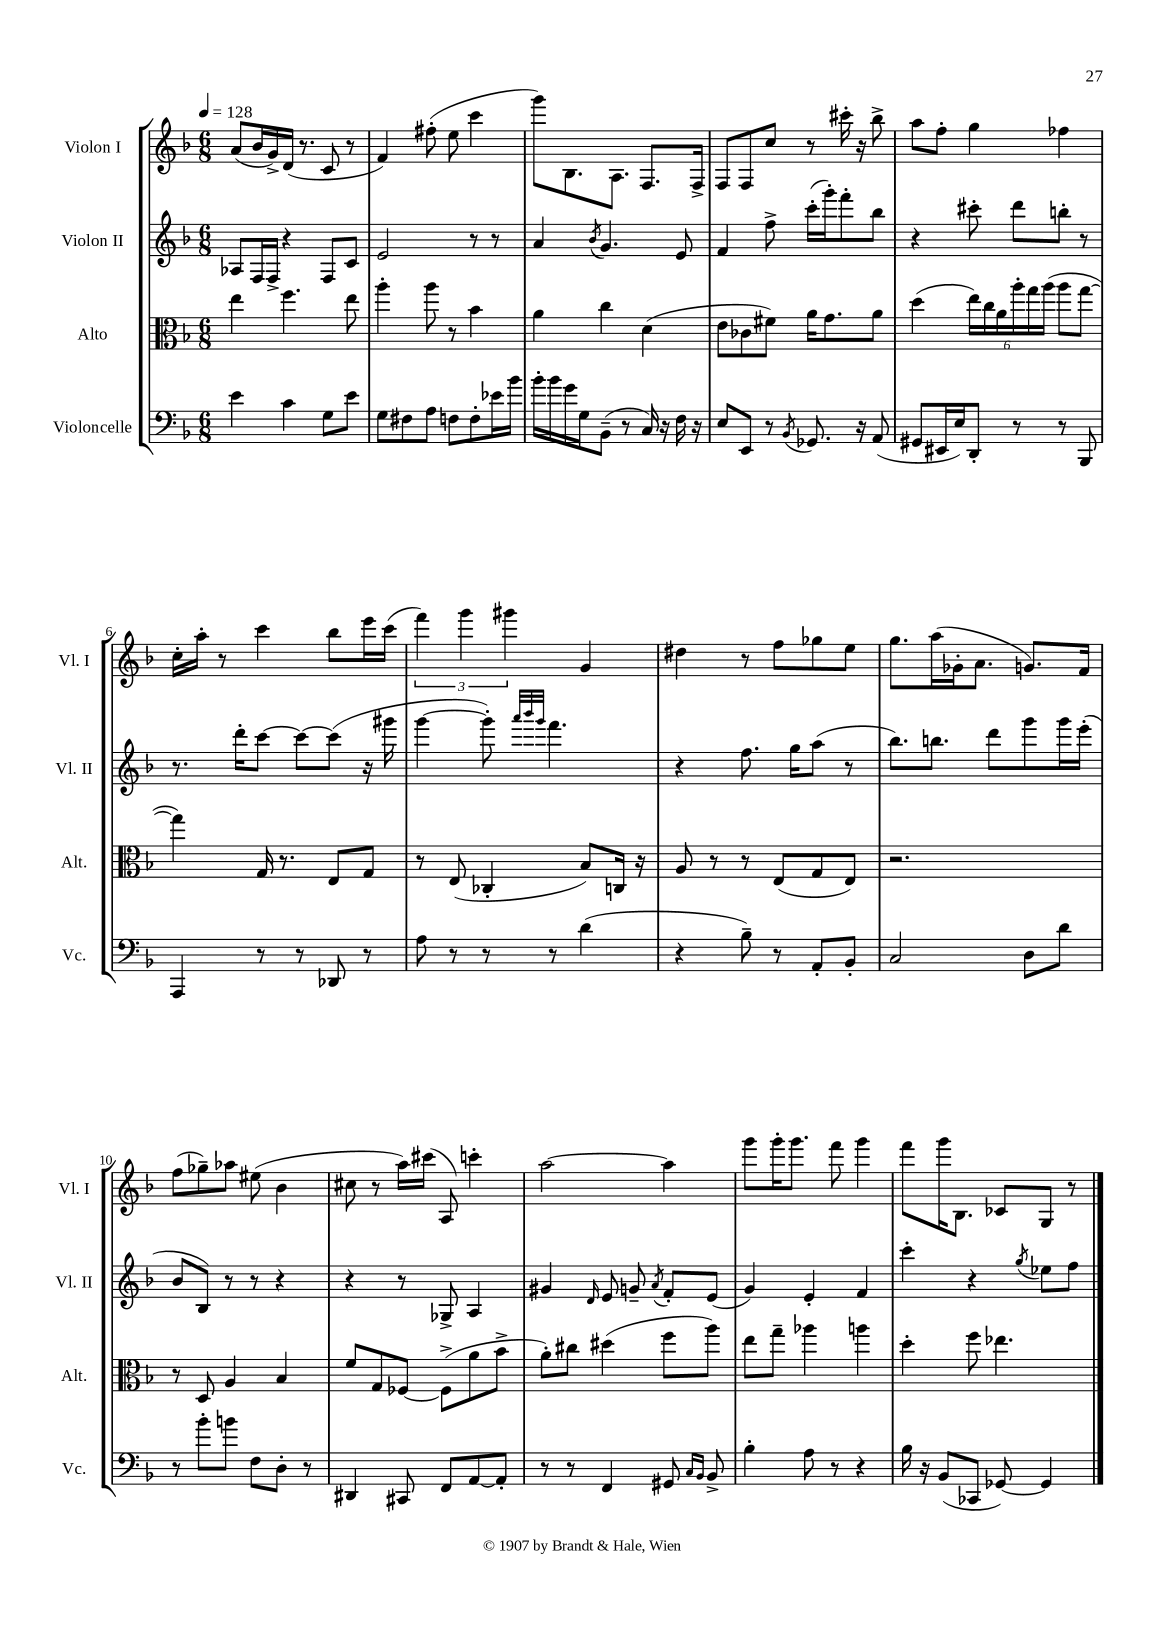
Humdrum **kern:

**kern	**kern	**kern	**kern
*staff4	*staff3	*staff2	*staff1
*clefF4	*clefC3	*clefG2	*clefG2
*k[b-]	*k[b-]	*k[b-]	*k[b-]
*M6/8	*M6/8	*M6/8	*M6/8
*MM128	*MM128	*MM128	*MM128
4e\	4ee\	8A-/L	(8a/L
.	.	16F/L	16b-/L
.	.	16F^/JJ	16g^/)
4c\	4.ff\	4r	(16d/JJ
.	.	.	8.r
8G\L	.	8F/L	8c/
8e\J	8ee\	8c/J	8r
=	=	=	=
8G\L	4aa'\	2e/	4f/)
8F#\	.	.	.
8A\J	8aa\	.	(8ff#'\
8F\L	8r	.	8ee\
8F'\	4b-\	8r	4ccc\
16e-\L	.	8r	.
16b-\JJ	.	.	.
=	=	=	=
16b-'\LL	4a\	4a/	8ggg\L)
16b-\	.	.	.
16g\	.	.	8.B-\
16G\J	.	.	.
.	.	8qb-/	.
(8BB-~\J	4cc\	4.g/	.
.	.	.	8.A\J
8r	.	.	.
16C/)	(4d\	.	8.F/L
16r	.	.	.
16F\	.	8e/	.
16r	.	.	16F^/Jk
=	=	=	=
8E/L	8e\L	4f/	8F/L
8EE/J	8c-\	.	8F/
8r	8f#\J)	8ff^\	8cc/J
8qBB-/	.	.	.
8.GG-/	16a\LK	(16ccc'\LL	8r
.	8.g\	16ggg'\J)	.
.	.	8fff'\	16ccc#'\
16r	.	.	16r
(8AA/	8a\J	8bb-\J	8bb-^\
=	=	=	=
8GG#/L	(4dd\	4r	8aa\L
16EE#/L	.	.	8ff'\J
16E/J)	.	.	.
8DD'/J	24ee\LL)	8ccc#'\	4gg\
.	24cc\	.	.
.	24a\	.	.
8r	24aa'\	8ddd\L	.
.	24gg\	.	.
.	(24aa\JJ	.	.
8r	8aa\L	8bb'\J	4ff-\
8BBB-/	[8gg\J	8r	.
=	=	=	=
4AAA/	4gg\])	8.r	16cc'\LL
.	.	.	16aa'\JJ
.	.	.	8r
.	.	16ddd'\LK	.
8r	16G/	[8ccc\J	4ccc\
.	8.r	.	.
8r	.	8ccc\_L	.
8DD-/	8E/L	(8ccc\]J	8bb-\L
8r	8G/J	16r	16eee\L
.	.	16ggg#\	(16ccc\JJ
=	=	=	=
8A\	8r	[4ggg\	6fff\)
8r	(8E/	.	.
.	.	.	6ggg\
8r	4C-'/	8ggg'\])	.
.	.	.	6ggg#\
.	.	32qqaaa/LLL	.
.	.	32qqbbb-/	.
.	.	32qqggg/JJJ	.
8r	.	4.fff\	.
(4d\	8B-/L)	.	4g/
.	16C/Jk	.	.
.	16r	.	.
=	=	=	=
4r	8A/	4r	4dd#\
.	8r	.	.
8B-~\)	8r	8.ff\	8r
8r	(8E/L	.	8ff\L
.	.	16gg\LK	.
8AA'/L	8G/	(8aa\J	8gg-\
8BB-'/J	8E/J)	8r	8ee\J
=	=	=	=
2C/	2.r	8.bb-\L)	8.gg\L
.	.	8.bb\J	(16aa\L
.	.	.	16g-'\J
.	.	.	8.a\J
.	.	8ddd\L	.
8D\L	.	8ggg\	8.g/L)
8d\J	.	16ggg\L	.
.	.	(16eee'\JJ	16f/Jk
=	=	=	=
8r	8r	8b-/L	(8ff\L
8b-'\L	8D/	8B-/J)	8gg-~\)
8b\J	4A/	8r	8aa-\J
8F\L	.	8r	(8ee#\
8D'\J	4B-/	4r	4b-\
8r	.	.	.
=	=	=	=
4DD#/	8f/L	4r	8cc#\
.	8G/	.	8r
8CC#/	[8F-/J	8r	16aa\LL)
.	.	.	(16ccc#\JJ
8FF/L	(8F-^\]L	8G-^/	8A/)
[8AA/	8a\	4A/	4ccc'\
8AA'/]J	8b-^\J	.	.
=	=	=	=
8r	8a'\L)	4g#/	[2aa\
8r	8cc#\J	.	.
.	.	16qqd/	.
4FF/	(4dd#\	8e/	.
.	.	8g~/	.
.	.	8qa/	.
8GG#/	8ff\L	8f'/L	4aa\]
16qqC/LL	.	.	.
16qqBB-/JJ	.	.	.
8BB-^/	8aa\J)	(8e/J	.
=	=	=	=
4B-'\	8ee\L	4g/)	8ggg\L
.	8gg~\J	.	16ggg'\K
.	.	.	8.ggg\J
8A\	4aa-\	4e'/	.
8r	.	.	8fff\
4r	4aa\	4f/	4ggg\
=	=	=	=
16B-\	4dd'\	4ccc'\	8fff\L
16r	.	.	.
(8BB-/L	.	.	16ggg\K
.	.	.	8.B-\J
8CC-/J	8ff\	4r	.
[8GG-/)	4.ee-\	.	8c-/L
.	.	8qgg/	.
4GG-/]	.	8ee-\L	8G/J
.	.	8ff\J	8r
==	==	==	==
*-	*-	*-	*-
